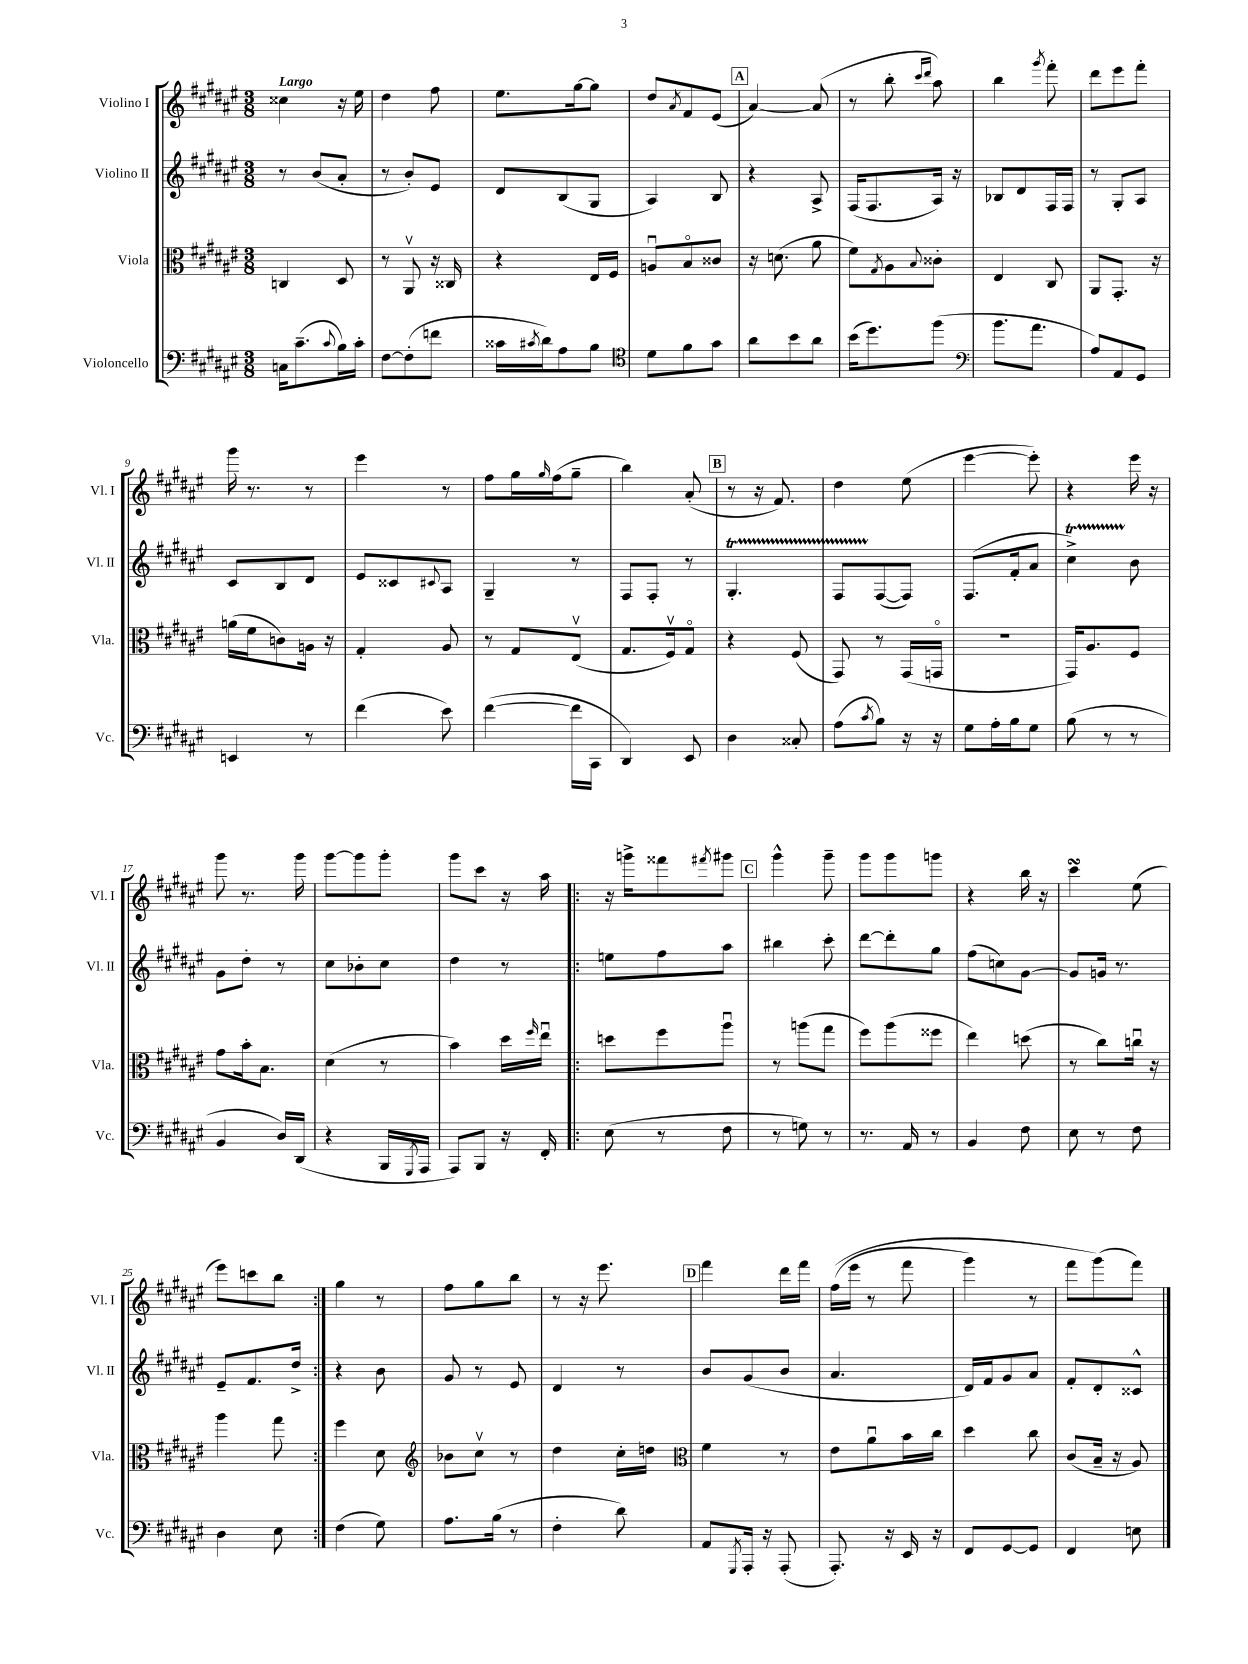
<<
\new StaffGroup <<
\new Staff = "s0" \with { instrumentName = "Violino I" shortInstrumentName = "Vl. I" } {
    \clef treble \key fis \major \numericTimeSignature \time 3/8 \tempo "Largo"
    cisis''4 r16 eis''16 |
    dis''4 fis''8 |
    eis''8. gis''16~ gis''8 |
    dis''8 \acciaccatura { ais'8 } fis'8 eis'8( |
    \mark \markup { \box "A" } ais'4~) ais'8( |
    r8 b''8-. \grace { cis'''16 dis'''16 } ais''8) |
    b''4 \acciaccatura { gis'''8 } fis'''8-. |
    dis'''8 eis'''8 fis'''8-. |
    gis'''16 r8. r8 |
    eis'''4 r8 |
    fis''8 gis''16 \grace { gis''16 } fis''16( gis''8-- |
    b''4) ais'8-.( |
    \mark \markup { \box "B" } r8 r16 fis'8.) |
    dis''4 eis''8( |
    eis'''4~ eis'''8-.) |
    r4 eis'''16 r16 |
    gis'''8 r8. gis'''16 |
    gis'''8~ gis'''8 gis'''8-. |
    gis'''8 cis'''8 r16 ais''16 |
    \repeat volta 2 { r16 g'''16-> fisis'''8 \acciaccatura { fis'''8 } gis'''8 |
    \mark \markup { \box "C" } gis'''4-^ gis'''8-- |
    gis'''8 gis'''8 g'''8 |
    r4 b''16 r16 |
    cis'''4\turn eis''8( |
    eis'''8) c'''8 b''8 | }
    gis''4 r8 |
    fis''8 gis''8 b''8 |
    r8 r16 eis'''8. |
    \mark \markup { \box "D" } fis'''4 dis'''16 fis'''16 |
    fis''16(\( eis'''16 r8 fis'''8 |
    gis'''4) r8 |
    fis'''8 gis'''8(\) fis'''8) \bar "|." |
}
\new Staff = "s1" \with { instrumentName = "Violino II" shortInstrumentName = "Vl. II" } {
    \clef treble \key fis \major \numericTimeSignature \time 3/8
    r8 b'8( ais'8-. |
    r8 b'8-.) eis'8 |
    dis'8 b8( gis8 |
    ais4) b8 |
    \mark \markup { \box "A" } r4 ais8-> |
    fis16( fis8. ais16) r16 |
    bes8 dis'8 fis16 fis16 |
    r8 gis8-. ais8 |
    cis'8 b8 dis'8 |
    eis'8 cisis'8 \appoggiatura { cis'8 } ais8 |
    gis4-- r8 |
    fis8 fis8-. r8 |
    \mark \markup { \box "B" } gis4.-.\startTrillSpan |
    fis8 fis8~\stopTrillSpan( fis8) |
    fis8.( fis'16-. ais'8 |
    cis''4->\startTrillSpan) b'8\stopTrillSpan |
    gis'8 dis''8-. r8 |
    cis''8 bes'8-. cis''8 |
    dis''4 r8 |
    \repeat volta 2 { e''8 fis''8 ais''8 |
    \mark \markup { \box "C" } bis''4 cis'''8-. |
    dis'''8~ dis'''8-. gis''8 |
    fis''8( c''8) gis'8~ |
    gis'8 g'16 r8. |
    eis'8-- fis'8. dis''16-> | }
    r4 b'8 |
    gis'8 r8 eis'8 |
    dis'4 r8 |
    \mark \markup { \box "D" } b'8 gis'8( b'8 |
    ais'4. |
    dis'16) fis'16 gis'8 ais'8 |
    fis'8-. dis'8-. cisis'8-^ \bar "|." |
}
\new Staff = "s2" \with { instrumentName = "Viola" shortInstrumentName = "Vla." } {
    \clef alto \key fis \major \numericTimeSignature \time 3/8
    c4 dis8 |
    r8 ais,8\upbow r16 cisis16 |
    r4 eis16 fis16 |
    a8\downbow b8\flageolet cisis'8 |
    \mark \markup { \box "A" } r16 d'8.( ais'8 |
    fis'8) \acciaccatura { gis8 } ais8 \appoggiatura { b8 } cisis'8-. |
    eis4 cis8 |
    ais,8 gis,8.-. r16 |
    a'16( fis'16 c'8) a16 r16 |
    gis4-. ais8 |
    r8 gis8 eis8\upbow( |
    gis8. fis16\upbow) gis8\flageolet |
    \mark \markup { \box "B" } r4 fis8( |
    gis,8) r8 gis,16( g,16\flageolet |
    R4. |
    gis,16) ais8. fis8 |
    gis'8 b'16-. b8. |
    dis'4( r8 |
    b'4) dis''16 \grace { fis''16 } eis''16\downbow |
    \repeat volta 2 { d''8 fis''8 ais''8\downbow |
    \mark \markup { \box "C" } r8 a''8( gis''8 |
    fis''8) ais''8( fisis''8 |
    eis''4) d''8( |
    r8 cis''8) c''16\downbow r16 |
    ais''4 gis''8 | }
    fis''4 dis'8 |
    \clef treble bes'8 cis''8\upbow r8 |
    dis''4 cis''16-. d''16 |
    \mark \markup { \box "D" } \clef alto fis'4 r8 |
    eis'8 ais'8\downbow b'16 cis''16 |
    dis''4 cis''8 |
    cis'8( b16-- r16 ais8) \bar "|." |
}
\new Staff = "s3" \with { instrumentName = "Violoncello" shortInstrumentName = "Vc." } {
    \clef bass \key fis \major \numericTimeSignature \time 3/8
    c16 cis'8.--( \appoggiatura { cis'8 } b16) cis'16-. |
    fis8~ fis8-.( f'8 |
    cisis'16 \acciaccatura { cis'8 } dis'16) ais8 b8 |
    \clef tenor dis'8 fis'8 gis'8 |
    \mark \markup { \box "A" } ais'8 b'8 ais'8 |
    b'16( dis''8.) fis''8( |
    \clef bass b'8. ais'8. |
    ais8) ais,8 gis,8 |
    e,4 r8 |
    fis'4( eis'8) |
    fis'4~( fis'16 cis,16 |
    dis,4) eis,8 |
    \mark \markup { \box "B" } dis4 cisis8-. |
    ais8( \acciaccatura { cis'8 } b8) r16 r16 |
    gis8 ais16-. b16 gis8 |
    b8( r8 r8 |
    b,4 dis16) dis,16( |
    r4 b,,16 \acciaccatura { gis,,8 } ais,,16 |
    ais,,8) b,,8 r16 fis,16-. |
    \repeat volta 2 { eis8( r8 fis8 |
    \mark \markup { \box "C" } r8 g8) r8 |
    r8. ais,16 r8 |
    b,4 fis8 |
    eis8 r8 fis8 |
    dis4 eis8 | }
    fis4( gis8) |
    ais8. b16( r8 |
    fis4-. dis'8) |
    \mark \markup { \box "D" } ais,8 \acciaccatura { gis,,8 } ais,,16-. r16 ais,,8-.( |
    ais,,8.-.) r16 eis,16 r16 |
    fis,8 gis,8~ gis,8 |
    fis,4 e8 \bar "|." |
}
>>
>>
